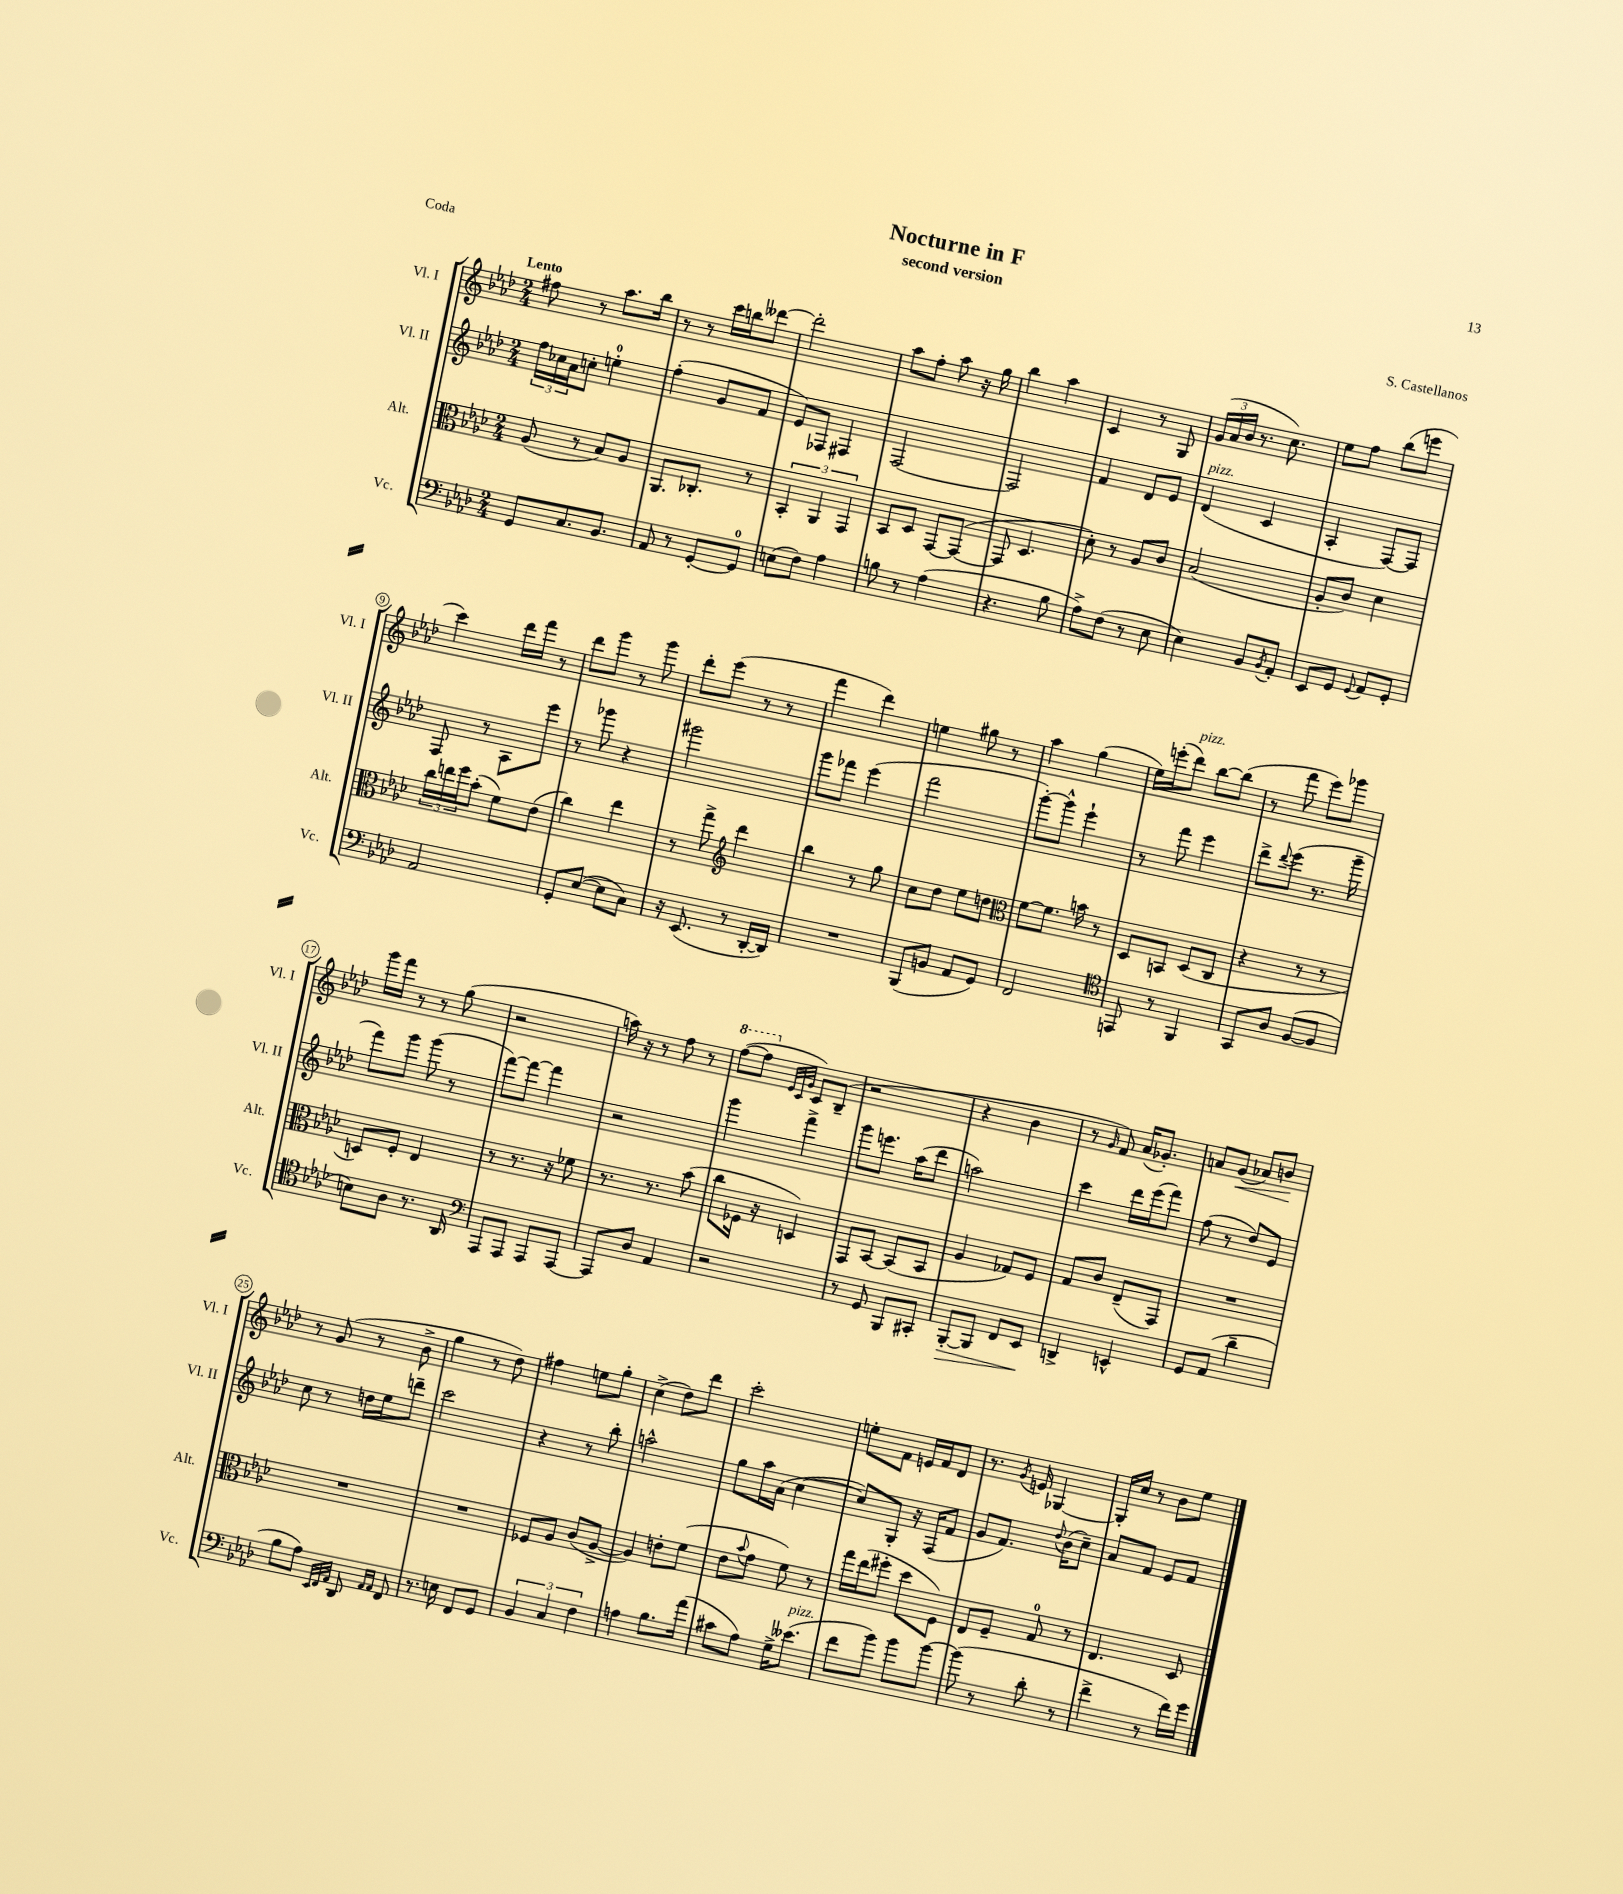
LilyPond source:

\header { title = "Nocturne in F" composer = "S. Castellanos" subtitle = "second version" piece = "Coda" }
<<
\new StaffGroup <<
\new Staff = "s0" \with { instrumentName = "Vl. I" shortInstrumentName = "Vl. I" } {
    \clef treble \key aes \major \numericTimeSignature \time 2/4 \tempo "Lento"
    fis''8 r8 aes''8. bes''16 |
    r8 r8 c'''16 b''16 deses'''8~ |
    deses'''2-. |
    aes''8 f''8-. aes''8 r16 g''16 |
    bes''4 aes''4 |
    c'4 r8 g8 |
    \tuplet 3/2 { g'16( aes'16 bes'16 } r8. c''8.) |
    ees''8 f''8 bes''8( e'''8 |
    c'''4) des'''16 f'''16 r8 |
    des'''8 g'''8 r8 g'''8 |
    des'''8-. ees'''8( r8 r8 |
    f'''4 des'''4) |
    e''4 gis''8 r8 |
    aes''4 g''4( |
    ees''16) e'''16-.( des'''8^\markup { \italic "pizz." }) bes''8~ bes''8( |
    r8 f'''8 ees'''8) ges'''8 |
    g'''16 f'''16 r8 r8 g''8( |
    r2 |
    a''16) r16 r8 f''8 r8 |
    \ottava #1 f'''8~( f'''8 \ottava #0 \grace { ees'32 c'32 g'32 } c'8) bes8--( |
    r2 |
    r4 bes'4 |
    r8 \grace { g'16 } f'8) aes'16( ges'8.-.) |
    a'8 g'8\<( aes'8) b'8\! |
    r8 g'8( r8 bes'8-> |
    g''4 r8 des''8) |
    fis''4 e''8 g''8-. |
    c''4->( des''8) des'''8 |
    c'''2-. |
    e''8-. f'8 e'16 f'16 des'8 |
    r8. \acciaccatura { g'8 } e'16 ges4~ |
    ges16-. c''16 r8 bes'8 ees''8 \bar "|." |
}
\new Staff = "s1" \with { instrumentName = "Vl. II" shortInstrumentName = "Vl. II" } {
    \clef treble \key aes \major \numericTimeSignature \time 2/4
    \tuplet 3/2 { f''16 ces''16 aes'16 } c''8-. e''4-0-. |
    f''4-.( g'8 f'8 |
    ees'8) fes8 fis4 |
    f2~ |
    f2 |
    f'4 des'8 ees'8 |
    des'4^\markup { \italic "pizz." }( c'4 |
    aes4-. f8~) f8 |
    f8 r8 aes8 ees'''8 |
    r8 ges'''8 r4 |
    gis'''2 |
    g'''8 fes'''8 ees'''4( |
    f'''2 |
    g'''8~-.) g'''8-^ ees'''4-! |
    r8 f'''8 ees'''4 |
    des'''8-> \appoggiatura { des'''8 } ees'''8( r8. g'''16-- |
    f'''8) g'''8 g'''8( r8 |
    f'''8~) f'''8~ f'''4 |
    r2 |
    g'''4 f'''4-> |
    g'''8 e'''8. aes''16( des'''8 |
    a''2) |
    c'''4 des'''16 ees'''16( f'''8) |
    f''8( r8 des''8) ees'8 |
    c''8 r8 d''16 ees''16 d'''8-- |
    c'''2 |
    r4 r8 bes''8-. |
    a''2-^ |
    g''8 aes''16 aes'16( c''4~ |
    c''8) g8-. r16 f16( f'8 |
    g'8 f'8.) \appoggiatura { des''8 } bes'16( c''8--) |
    aes'8 f'8 ees'8 f'8 \bar "|." |
}
\new Staff = "s2" \with { instrumentName = "Alt." shortInstrumentName = "Alt." } {
    \clef alto \key aes \major \numericTimeSignature \time 2/4
    aes8( r8 bes8) aes8 |
    aes,8. ces8.-. r8 |
    \tuplet 3/2 { bes,4-. aes,4 g,4 } |
    bes,8 des8 g,8~ g,8~( |
    g,8 des4. |
    des'8-.) r8 aes8 c'8 |
    bes2( |
    aes8-. c'8) des'4 |
    \tuplet 3/2 { c''16 e''16 f''16 } bes'8-.( f'8) ees'8( |
    c''4) ees''4 |
    r8 g''8-> \clef treble des'''4 |
    bes''4 r8 g''8 |
    c''8 des''8 ees''8 d''8 |
    \clef alto f'8~ f'8. b'16 r8 |
    des8 b,8 des8( c8 |
    r4 r8 r8 |
    d8) f8-. ees4 |
    r8 r8. r16 fes'8 |
    r8. r8. bes'8( |
    c''8 fes16 r16 d4) |
    g,8 bes,8~ bes,8( bes,8 |
    aes4 ges8) f8 |
    g8 c'8 ees8--( g,8) |
    R2 |
    R2 |
    R2 |
    fes8 aes8 c'8( aes8~-> |
    aes4) e'8-. f'8( |
    ees'8 \appoggiatura { bes'8 } g'8 f'8) r8 |
    g''16 ees''16( fis''8-. des''8 f8) |
    ees8 f8-- g8-0 r8 |
    ees4. des8 \bar "|." |
}
\new Staff = "s3" \with { instrumentName = "Vc." shortInstrumentName = "Vc." } {
    \clef bass \key aes \major \numericTimeSignature \time 2/4
    g,8 c8. bes,8. |
    aes,8 r8 g,8~-. g,8-0 |
    e8( f8) aes4 |
    b8 r8 aes4( |
    r4. bes8 |
    aes8->) f8( r8 ees8 |
    ees4) bes,8 \acciaccatura { bes,8 } aes,8-. |
    ees,8 g,8 \appoggiatura { g,8 } aes,8 g,8-. |
    aes,2 |
    g,8-. ees8~( ees8 c8) |
    r16 ees,8.( r8 des,16~-. des,16) |
    R2 |
    bes,,8( b,8 aes,8 g,8) |
    f,2 |
    \clef tenor e,8 r8 f,4 |
    g,8 aes8 f8~( f8 |
    b8) aes8 r8. aes,16 |
    \clef bass aes,,8 aes,,8 aes,,8 aes,,8~ |
    aes,,8 des8 aes,4 |
    r2 |
    r8 g,8 bes,,8 cis,8-. |
    bes,,8~-.\> bes,,8 f,8 ees,8\! |
    d,4-> e,4-^ |
    g,8 aes,8( des'4-- |
    bes8 aes8) \grace { ees,32 f,32 aes,32 } des,8 \grace { aes,16 aes,16 } f,8 |
    r8. e16 f,8 g,8 |
    \tuplet 3/2 { bes,4 c4 f4 } |
    a4 bes8. aes'16( |
    cis'8 aes8) g16-> eeses'8.^\markup { \italic "pizz." }( |
    f'8 bes'8) bes'8 bes'8~ |
    bes'8( r8 des'8-. r8 |
    f'4-> r8 f'16) g'16 \bar "|." |
}
>>
>>
\layout { \context { \Score \override BarNumber.stencil = #(make-stencil-circler 0.1 0.3 ly:text-interface::print) } }
